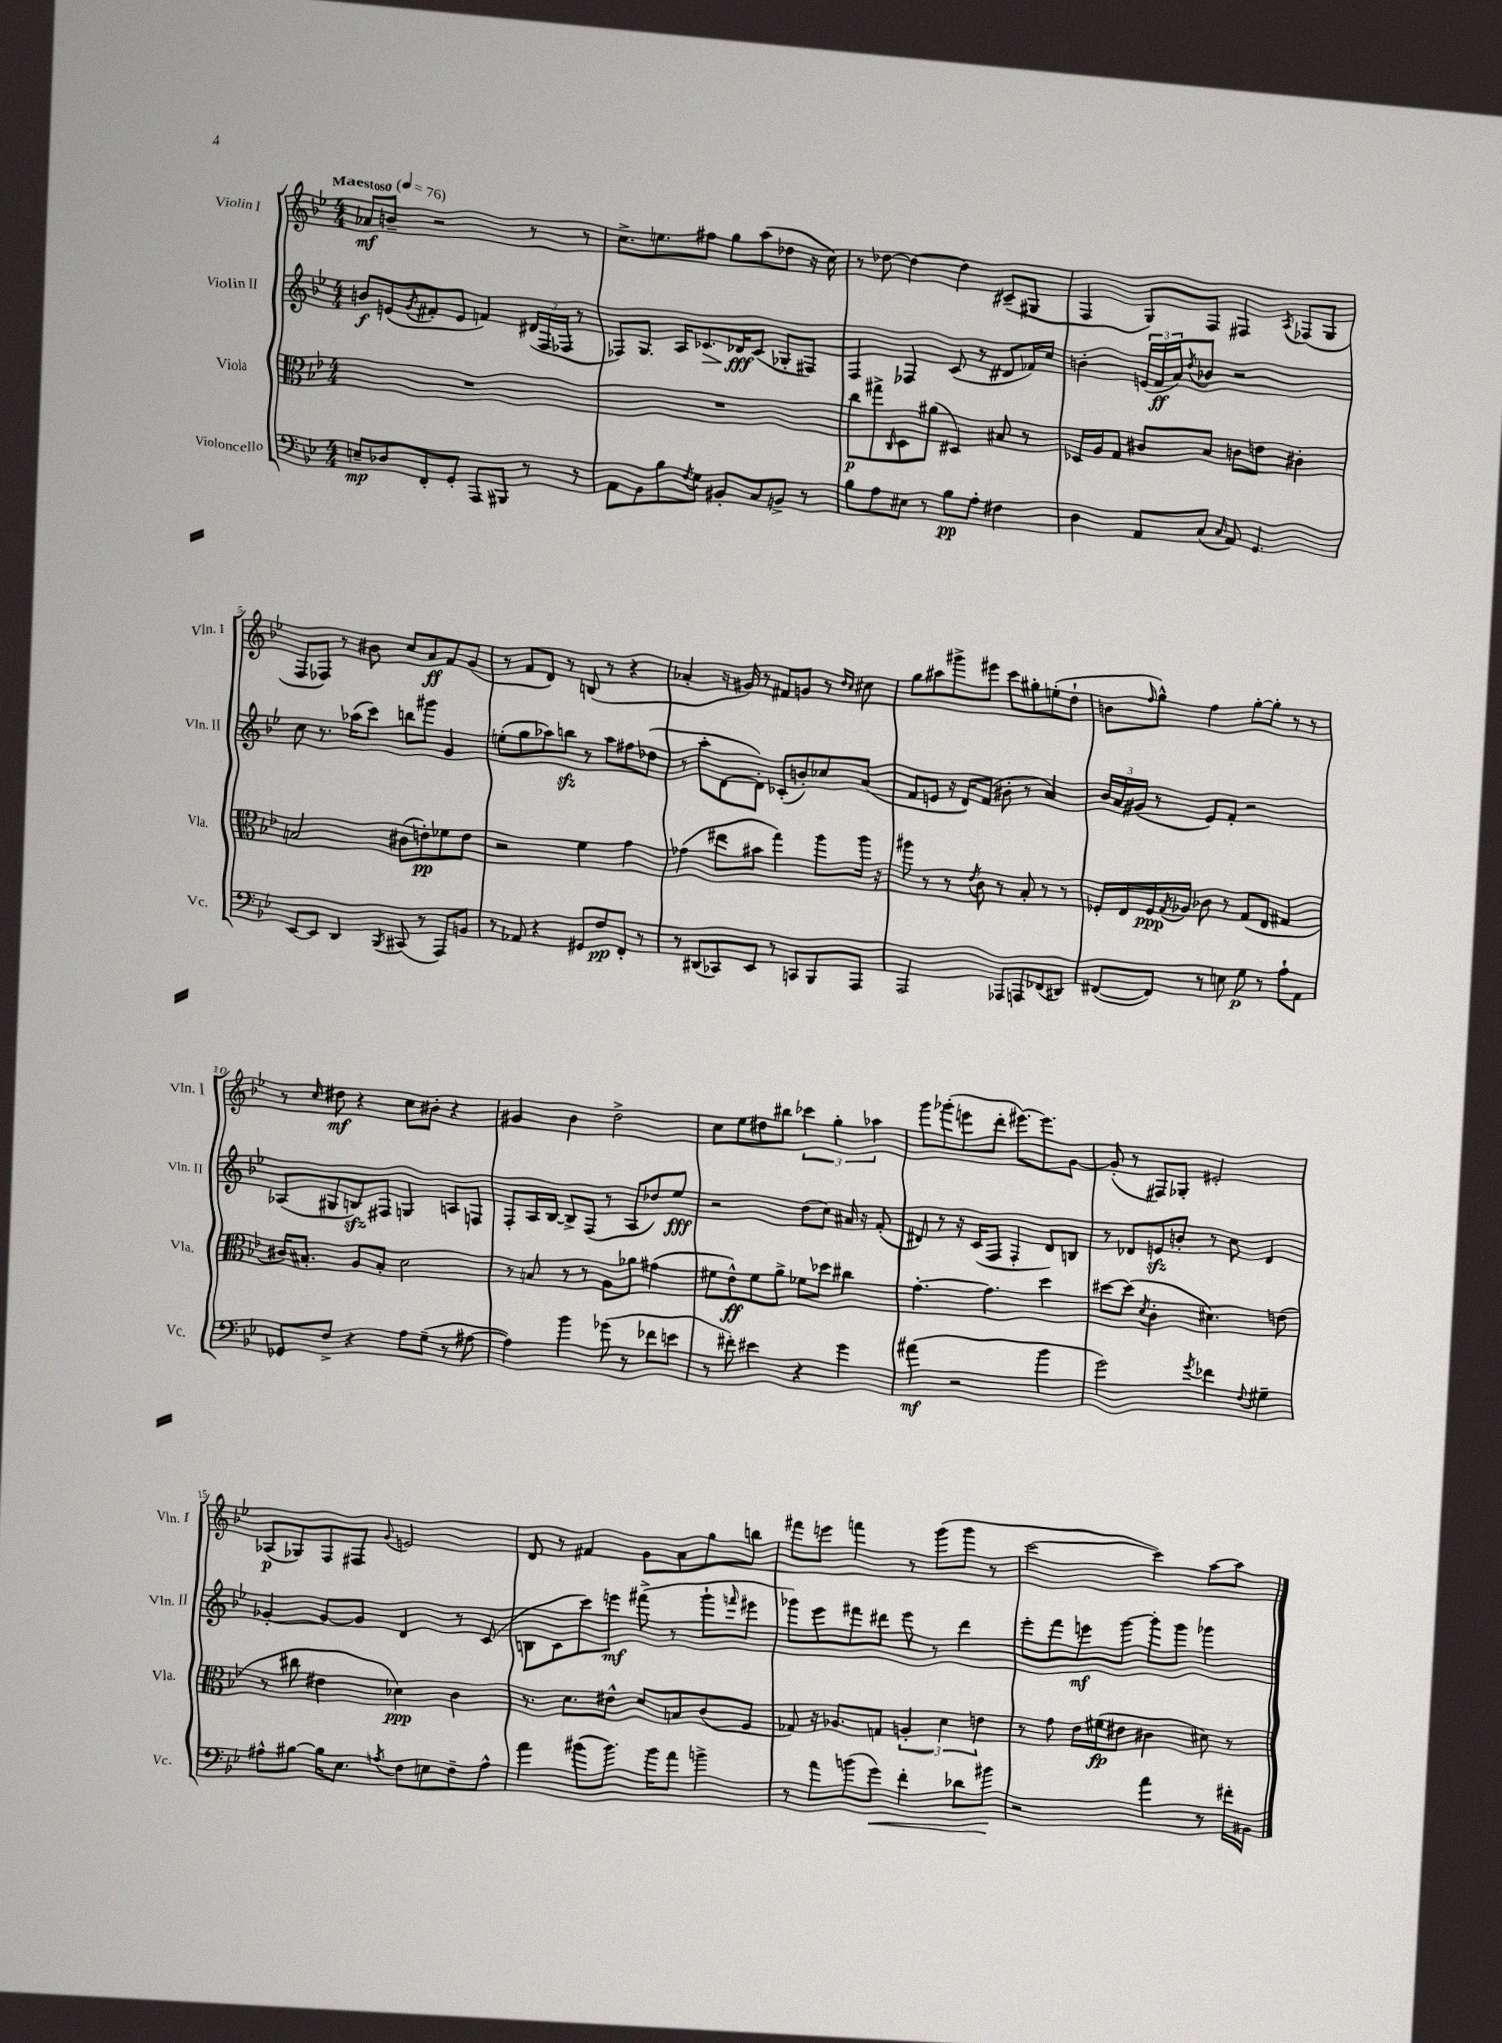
<<
\new StaffGroup <<
\new Staff = "s0" \with { instrumentName = "Violin I" shortInstrumentName = "Vln. I" } {
    \clef treble \key bes \major \numericTimeSignature \time 4/4 \tempo "Maestoso" 4 = 76
    aes'8\mf b'8-- r2 r8 r8 |
    c''8.-> e''8. fis''8 g''8 a''8( des''8 r16 c''16) |
    r8 des''8~ des''4~ des''4 cis'8--( gis8 |
    f4 g8) f8 fis4 \acciaccatura { a8 } fes8( g8 |
    f8 fes8) r8 bis'8 c''8 a'8\ff f'8 g'8( |
    r8 f'8 d'8) r8 b8( r8 r4 |
    aes'4-. r16 gis'16) r8 fis'8 g'8 r8 \grace { d''16 c''16 } cis''8 |
    g''8 ais''8 gis'''8-> eis'''8 c'''8 gis''8-. e''8-.( d''8-! |
    b'8 \grace { f''16 } g''8-^) f''4 g''8~-. g''8-. r8 r8 |
    r8 \grace { c''16 } dis''8\mf r4 c''8 bis'8-. r4 |
    gis'4 bes'4 d''2-> |
    c''8 ees''8 dis''8 bis''8 \tuplet 3/2 { ces'''4 g''4-. aes''4 } |
    g'''8 ges'''8-.( e'''8 d'''8-. eis'''8.~) eis'''8. g'8~ |
    g'8-.( r8 fis8) ges8-. eis'2-. |
    aes8\p( ges8) f8 fis8 \appoggiatura { g'8 } e'2 |
    d'8 r8 fis'4 g'8 a'8 g''8 b''8 |
    fis'''8 e'''8 f'''4 r8 g'''8( g'''8 r8 |
    c'''2~ c'''4) a''8~ a''8 \bar "|." |
}
\new Staff = "s1" \with { instrumentName = "Violin II" shortInstrumentName = "Vln. II" } {
    \clef treble \key bes \major \numericTimeSignature \time 4/4
    b'8\f e'8( \acciaccatura { g'8 } fis'8-. e'8 f'4) \tuplet 3/2 { dis'16( f16 fes16 } r8 |
    fes8) g8. a16 ces'8.\> des'16\fff\! ces'8( ges8-. fis8) |
    f4 fes4 c'8( r8 dis'8 fes'16) c''16 |
    b'4-. \tuplet 3/2 { e'16( f'16\ff a'16) } \acciaccatura { d''8 } bes'8 r2 |
    c''8 r8. aes''16( c'''8) b''8 gis'''8 g'4 |
    e''8-.( g''8 aes''8) b''8\sfz r8 aes''8 fis''8 des''8( |
    r8 a''8-. d'8~ d'8-.) ces'8-.( b'8-.) ces''8 a'8( |
    f'8 e'8 r16 d'16) f'8( bis'8-. r8 a'4) |
    \tuplet 3/2 { bes'16 a'16 gis'16( } r8 ees'8) f'8-. r2 |
    aes8( gis8 b8\sfz) fis8 g4 a8 f8 |
    f8-. a16 bes16~ bes8-> f8( r8 a8 des''8) ees''8\fff |
    r2 d''8( c''8) ais'16 r16 f'8-.( |
    dis'8) r8 r16 c'16( f8 f4-. dis'8) b8 |
    r8 des'8 e'8\sfz b'8-. r8 c''8 des'4 |
    ges'4~-. ges'8~ ges'8 d'4 r8 c'8( |
    b8 c'8 c'''8) e'''8\mf fis'''8->( r8 g'''8-! \grace { f'''16 } eis'''8 |
    ges'''8) ees'''8 fis'''8 dis'''8 ees'''8 r8 dis'''4 |
    ees'''8-. f'''8 e'''8\mf g'''8~ g'''8-. g'''8 ges'''4 \bar "|." |
}
\new Staff = "s2" \with { instrumentName = "Viola" shortInstrumentName = "Vla." } {
    \clef alto \key bes \major \numericTimeSignature \time 4/4
    R1 |
    R1 |
    c''8\p gis''8-> \grace { c16 } d8 ais'8( dis4) bis8 r8 |
    des16 a16 g8 cis'8 bes8 c'8 e'8 cis'4-. |
    b2 cis'8( e'8-.\pp) fes'8 e'8 |
    r2 f'4 g'4 |
    ges'4( eis''8 bis'8 g''4) a''8 a''16 r16 |
    ais''8 r8 r8 \acciaccatura { ees'8 } c'8 r8 bes8-. r8 r8 |
    fes16-. ees16 fes16\ppp \acciaccatura { g8 } aes16 ces'8 r8 g8( ees8 gis4 |
    cis'16) bis8.-. a8 bis8-. d'2 |
    r8 b8 r8 r8 a8 aes'8 gis'4( |
    fis'8 ees'8-^\ff) fis'8 a'8-> fes'8 des''8 cis''4 |
    g'4.~-. g'4. d''4 |
    dis''8~ dis''8( \acciaccatura { d'8 } c'4-. dis'4.) e'8( |
    r8 cis''8 eis'4 des'4\ppp) c'4 |
    r8. d'8. eis'8-^ d'8 b8 c'8( f8 |
    ges8) r16 aes8. g8 \tuplet 3/2 { a4-. d'4 e'4 } |
    r8 g'8 ees'16 fis'16\fp( eis'8 cis'4 dis'8) r8 \bar "|." |
}
\new Staff = "s3" \with { instrumentName = "Violoncello" shortInstrumentName = "Vc." } {
    \clef bass \key bes \major \numericTimeSignature \time 4/4
    e8--\mp des8 f,8-. g,8-. a,,8 bis,,8 r8 r8 |
    a,8 bes,8 bes8 \acciaccatura { f8 } g8 bis,8-. c8 b,8-> r8 |
    bes8 a8 eis8 r8 bes8\pp a8-. fis4 |
    d4 a,8 c8( \grace { c16 } a,8) g,4. |
    ees,8~ ees,8 d,4 \acciaccatura { bes,,8 } cis,8( r8 a,,8) b,8 |
    r8 aes,8 r4 gis,8 f8\pp f,8-. r8 |
    r8 dis,8( ces,8) ees,8 r8 c,8 bes,,8 a,,8 |
    a,,2 aes,,8 a,,8 fes,8( dis,8) |
    fis,8~( fis,8) r8 e8 g8\p r8 a8-! a,8 |
    ges,8 f8-> r4 a8 g8--( r8 ais8~ |
    ais4) bes'4 ges'8( r8 fes'8 e'8 |
    r8 fis'8-.) eis'4 r4 g'4 |
    ais'4\mf( r2 bes'4 |
    g'2) \acciaccatura { g'8 } fes'4 \appoggiatura { f8 } gis4-- |
    ais8-^ bis8~ bis16 ees8. \acciaccatura { a8 } f8 e8 f8-- a8-^ |
    a'4 bis'8( bis'8.) bis'16 a'8 b'4-> |
    r8 a'8 b'8( g'8\<) f'4-. des'8 bis'8\! |
    r2 a'4 r8 fis'16-. bis,16 \bar "|." |
}
>>
>>
